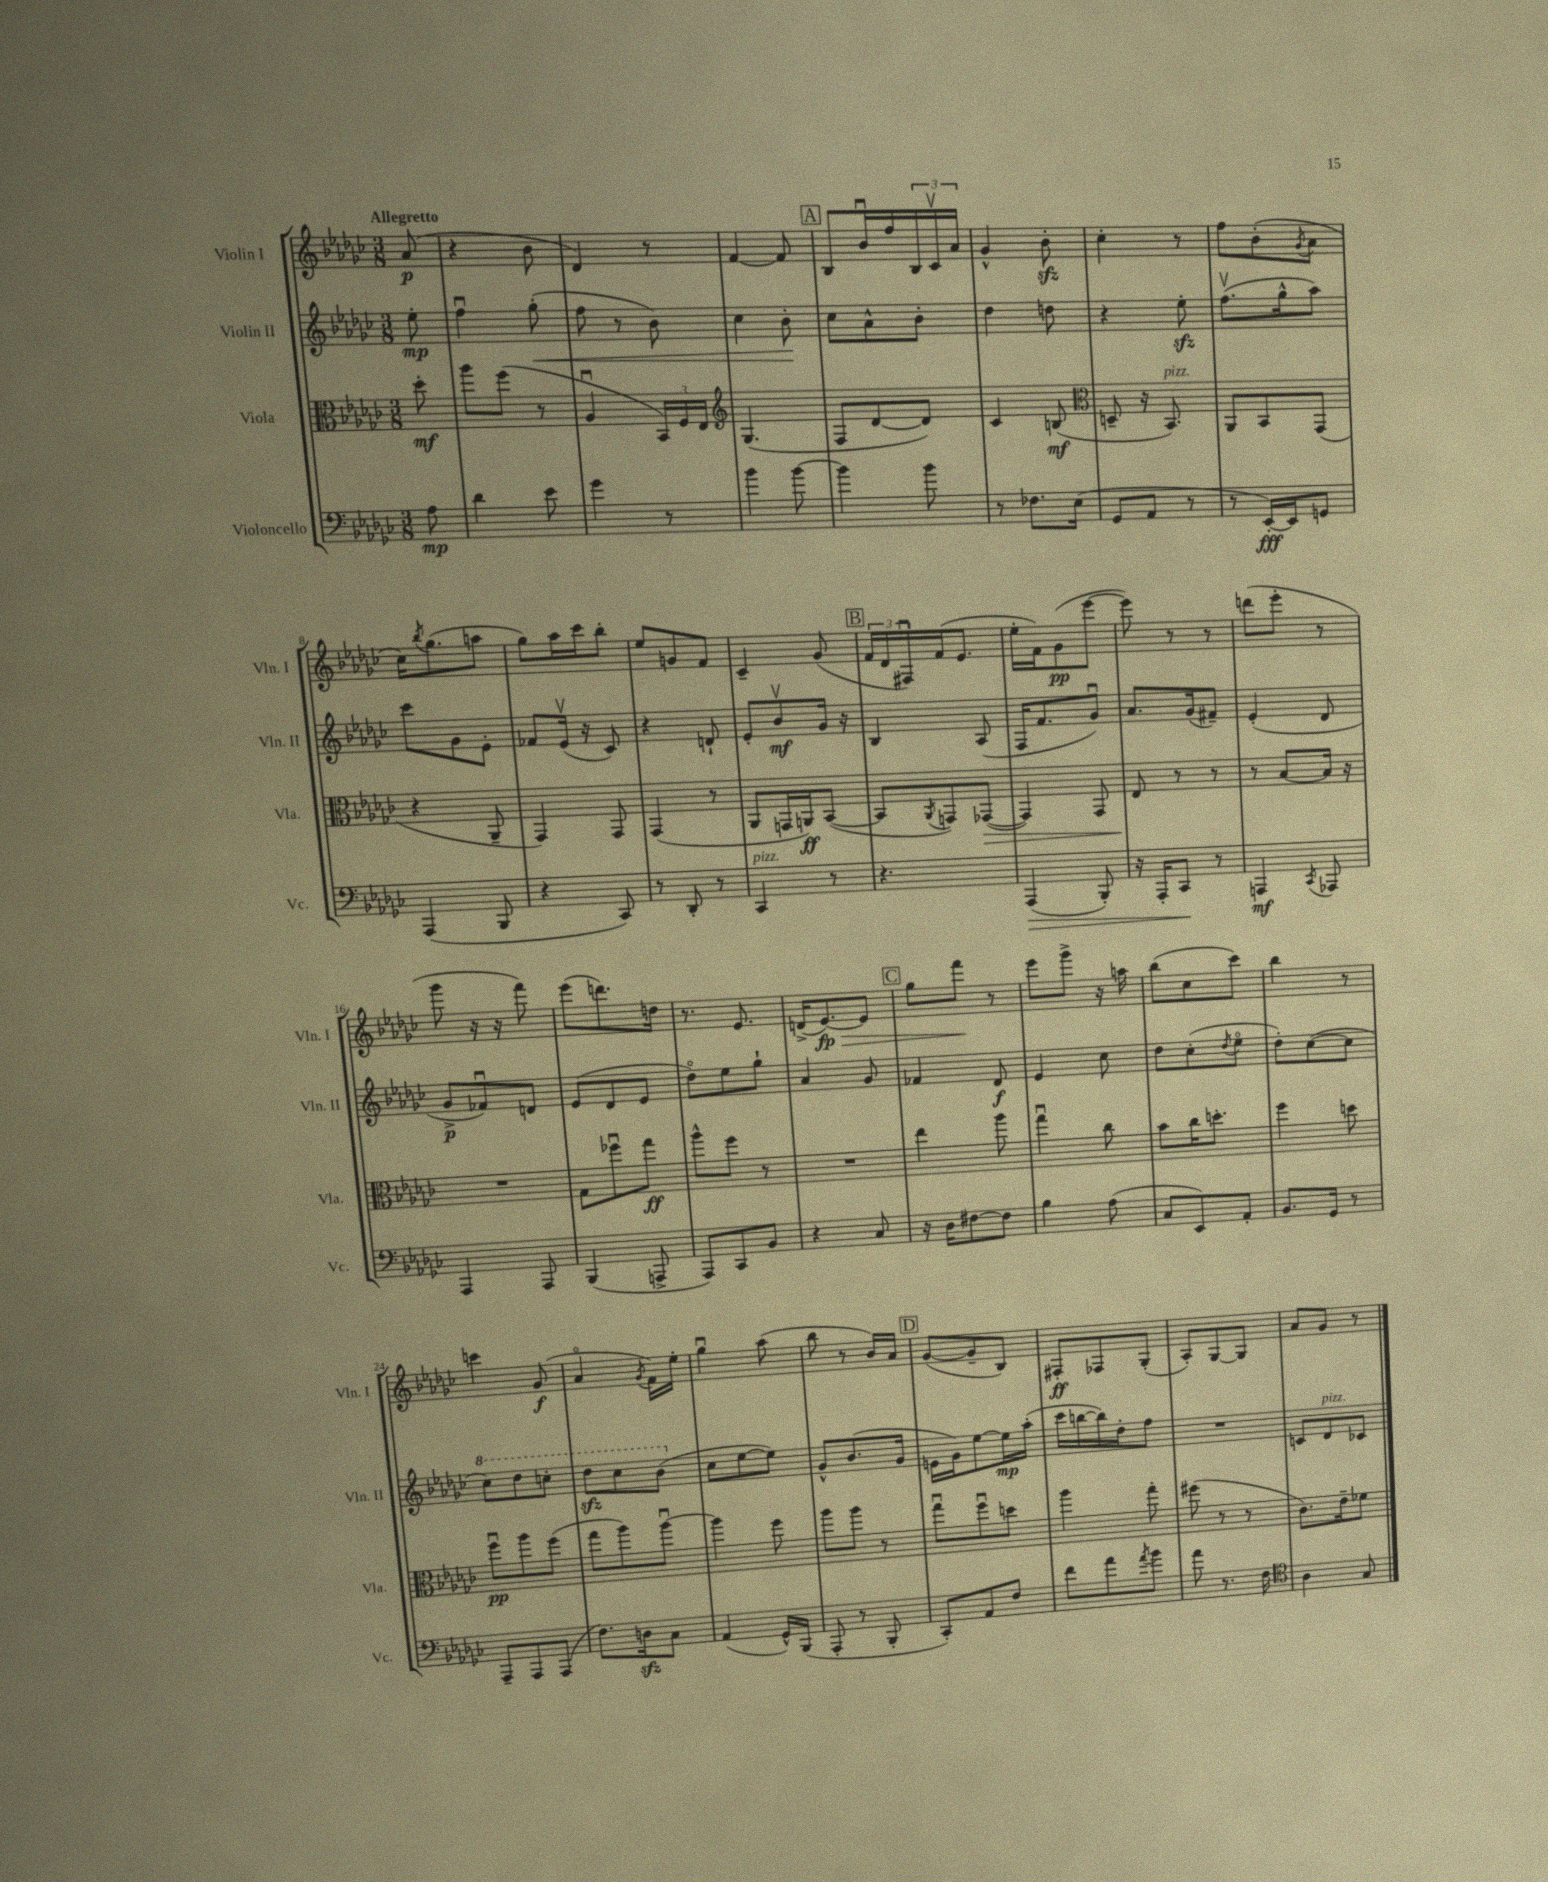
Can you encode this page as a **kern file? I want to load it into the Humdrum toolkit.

**kern	**dynam	**kern	**dynam	**kern	**dynam	**kern	**dynam
*part4	*part4	*part3	*part3	*part2	*part2	*part1	*part1
*staff4	*staff4	*staff3	*staff3	*staff2	*staff2	*staff1	*staff1
*I"Violoncello	*	*I"Viola	*	*I"Violin II	*	*I"Violin I	*
*I'Vc.	*	*I'Vla.	*	*I'Vln. II	*	*I'Vln. I	*
*clefF4	*	*clefC3	*	*clefG2	*	*clefG2	*
*k[b-e-a-d-g-c-]	*	*k[b-e-a-d-g-c-]	*	*k[b-e-a-d-g-c-]	*	*k[b-e-a-d-g-c-]	*
*M3/8	*	*M3/8	*	*M3/8	*	*M3/8	*
=	=	=	=	=	=	=	=
!	!	!	!	!	!	!LO:TX:a:B:t=Allegretto	!
8A-\	mp	8dd-'\	mf	8ee-'\	mp	(8a-/	p
=1	=1	=1	=1	=1	=1	=1	=1
4d-\	.	8aa-\L	.	4ffu\	.	4r	.
.	.	(8ff\J	.	.	.	.	.
!	!	!	!	!	!LO:HP:b	!	!
8e-\	.	8r	.	(8gg-'\	<	8b-\	.
=2	=2	=2	=2	=2	=2	=2	=2
4g-\	.	4A-u/	.	8ff\	.	4d-/)	.
.	.	.	.	8r	.	.	.
8r	.	24BB-/LL)	.	8b-\)	.	8r	.
.	.	24F/	.	.	.	.	.
.	.	24E-/JJ	.	.	.	.	.
=3	=3	=3	=3	=3	=3	=3	=3
*	*	*clefG2	*	*	*	*	*
4b-\	.	(4.G-/	.	4cc-\	.	[4f/	.
[8b-\	.	.	.	8b-'\	.	8f/]	.
.	.	.	.	.	[	.	.
!!LO:REH:place=s1:t=A
=4	=4	=4	=4	=4	=4	=4	=4
4b-\]	.	8F/L	.	8cc-\L	.	8B-/L	.
.	.	[8d-/	.	8a-^^\	.	16b-u/L	.
.	.	.	.	.	.	16ff/	.
8b-\	.	8d-/J])	.	8b-'\J	.	24B-/	.
.	.	.	.	.	.	24c-v/	.
.	.	.	.	.	.	24a-/JJ	.
=5	=5	=5	=5	=5	=5	=5	=5
8r	.	4c-/	.	4dd-\	.	4g-^^/	.
8.F-X\L	.	.	.	.	.	.	.
.	.	(8Bn/	mf	8ddn\	.	8b-zz'\	.
(16E-\Jk	.	.	.	.	.	.	.
=6	=6	=6	=6	=6	=6	=6	=6
*	*	*clefC3	*	*	*	*	*
8GG-/L	.	8Dn~/	.	4r	.	4cc-'\	.
8AA-/J	.	16r	.	.	.	.	.
!	!	!LO:TX:a:i:t=pizz.	!	!	!	!	!
.	.	8.BB-/)	.	.	.	.	.
8r	.	.	.	8ee-zz'\	.	8r	.
=7	=7	=7	=7	=7	=7	=7	=7
8r	.	8AA-/L	.	(8.ffv\L	.	8ff\L	.
[16EE-'/LL)	fff	8BB-/	.	.	.	(8b-'\	.
16EE-/J]	.	.	.	16gg-^^\k	.	.	.
.	.	.	.	.	.	8qg-/	.
8GGn/J	.	(8GG-/J	.	8aa-\J)	.	8a-\J	.
!!LO:LB:g=z
=8	=8	=8	=8	=8	=8	=8	=8
(4AAA-/	.	4r	.	8ccc-\L	.	16cc-\KL)	.
.	.	.	.	.	.	8qbb-/	.
.	.	.	.	.	.	(8.gg-\	.
.	.	.	.	8g-\	.	.	.
8BBB-/	.	8AA-~/	.	8e-'\J	.	8aan\J	.
=9	=9	=9	=9	=9	=9	=9	=9
4r	.	4GG-/)	.	8f-X/L	.	8gg-\L)	.
.	.	.	.	(16e-v/Jk	.	16aa-\L	.
.	.	.	.	16r	.	16ccc-\J	.
8CC-/)	.	8GG-/	.	8c-/)	.	8bb-'\J	.
=10	=10	=10	=10	=10	=10	=10	=10
8r	.	(4GG-/	.	4r	.	8ee-/L	.
8DD-'/	.	.	.	.	.	8gn/	.
8r	.	8r	.	8dn`/	.	8f/J	.
=11	=11	=11	=11	=11	=11	=11	=11
!LO:TX:a:i:t=pizz.	!	!	!	!	!	!	!
4CC-/	.	8AA-/L	.	8e-'/L	.	4c-~/	.
.	.	16GGn/L	.	8b-v/	mf	.	.
.	.	16AAn/J)	ff	.	.	.	.
8r	.	([8BB-/J	.	16g-/Jk	.	(8g-/	.
.	.	.	.	16r	.	.	.
!!LO:REH:place=s1:t=B
=12	=12	=12	=12	=12	=12	=12	=12
4.r	.	8BB-/L]	.	4B-/	.	24f/LL	.
.	.	.	.	.	.	24d-/	.
.	.	.	.	.	.	24F#Xu/)	.
.	.	8qAA-/	.	.	.	.	.
.	.	8GGn/)	.	.	.	(16f/J	.
.	.	.	.	.	.	8.e-/J	.
!	!	!	!LO:HP:b	!	!	!	!
.	.	([8GG-X/J	>	(8A-/	.	.	.
=13	=13	=13	=13	=13	=13	=13	=13
!	!LO:HP:b	!	!	!	!	!	!
(4AAA-/	>	4GG-/])	.	16F/KL	.	16ee-'\LL	.
.	.	.	.	8.f/	.	16f\J)	.
.	.	.	.	.	.	(8g-\	pp
8BBB-'/)	.	8GG-/	.	8g-u/J)	.	[8eee-\J	.
=14	=14	=14	=14	=14	=14	=14	=14
16r	.	8E-/	.	8.a-/L	.	8eee-\])	.
16AAA-'/KL	.	.	.	.	.	.	.
8CC-/J	.	8r	]	.	.	8r	.
.	.	.	.	(16g-/k	.	.	.
8r	]	8r	.	8f#X~/J)	.	8r	.
=15	=15	=15	=15	=15	=15	=15	=15
4AAAn/	mf	8r	.	(4e-'/	.	(8dddn\L	.
.	.	[8B-/L	.	.	.	8eee-'\J	.
8qCC-/	.	.	.	.	.	.	.
8AAA-X/	.	16B-/Jk]	.	8d-/	.	8r	.
.	.	16r	.	.	.	.	.
!!LO:LB:g=z
=16	=16	=16	=16	=16	=16	=16	=16
4AAA-/	.	4.r	.	8g-^/L	p	8ggg-\	.
.	.	.	.	8f-Xu/)	.	16r	.
.	.	.	.	.	.	16r	.
8AAA-/	.	.	.	8dn/J	.	8fff\)	.
=17	=17	=17	=17	=17	=17	=17	=17
(4BBB-/	.	8G-\L	.	(8e-/L	.	(8eee-\L	.
.	.	8ff-Xu\	.	8d-/	.	8.dddn\)	.
8AAAn^/	.	8gg-\J	ff	8e-/J	.	.	.
.	.	.	.	.	.	16ddn\Jk	.
=18	=18	=18	=18	=18	=18	=18	=18
8AAA-/L)	.	8aa-^^\L	.	8dd-\L)	.	8.r	.
8CC-/	.	8ff\J	.	8ee-\	.	.	.
.	.	.	.	.	.	8.e-/	.
8BB-/J	.	8r	.	8gg-`\J	.	.	.
=19	=19	=19	=19	=19	=19	=19	=19
4r	.	4.r	.	4a-/	.	(16dn^/KL	.
!	!	!	!	!	!	!	!LO:HP:b
.	.	.	.	.	.	[8.e-/)	> fp
8C-/	.	.	.	8g-/	.	8e-/J]	.
!!LO:REH:place=s1:t=C
=20	=20	=20	=20	=20	=20	=20	=20
16r	.	4ee-\	.	4f-X/	.	8gg-\L	.
16D-\KL	.	.	.	.	.	.	.
[8F#X\	.	.	.	.	.	8fff\J	.
8F#\J]	.	8aa-\	.	8d-/	f	8r	]
=21	=21	=21	=21	=21	=21	=21	=21
4B-\	.	4gg-u\	.	4e-/	.	8eee-\L	.
.	.	.	.	.	.	8ggg-^\J	.
(8A-\	.	8cc-\	.	8cc-\	.	16r	.
.	.	.	.	.	.	16aan\	.
=22	=22	=22	=22	=22	=22	=22	=22
8C-/L	.	8b-\L	.	8dd-\L	.	(8bb-\L	.
8EE-/)	.	16cc-\K	.	(8cc-'\	.	8cc-\	.
.	.	8.ddn'\J	.	.	.	.	.
.	.	.	.	8qdd-/	.	.	.
8AA-'/J	.	.	.	8ee-\J	.	8ccc-\J)	.
=23	=23	=23	=23	=23	=23	=23	=23
8.BB-/L	.	4ff\	.	8dd-'\L)	.	4bb-\	.
.	.	.	.	([8cc-\	.	.	.
16GG-/Jk	.	.	.	.	.	.	.
8r	.	8ddn\	.	8cc-\J]	.	8r	.
!!LO:LB:g=z
=24	=24	=24	=24	=24	=24	=24	=24
*	*	*	*	*8va	*	*	*
8AAA-~/L	.	8ffu\L	pp	8ccc-\L)	.	4cccn\	.
8AAA-/	.	8aa-\	.	8ddd-\	.	.	.
(8AAA-/J	.	(8ff\J	.	8cccn'\J	.	(8g-/	f
=25	=25	=25	=25	=25	=25	=25	=25
8.F\L)	.	8gg-\L	.	8ddd-zz\L	.	4a-/	.
.	.	8aa-\)	.	8ccc-\	.	.	.
16Dnzz\k	.	.	.	.	.	.	.
.	.	.	.	.	.	8qg-/	.
8C-\J	.	[8aa-u\J	.	(8bb-\J	.	16f\LL)	.
.	.	.	.	.	.	16ee-'\JJ	.
=26	=26	=26	=26	=26	=26	=26	=26
*	*	*	*	*X8va	*	*	*
(4AA-/	.	4aa-\]	.	8cc-\L	.	4gg-u\	.
.	.	.	.	[8ee-\	.	.	.
16GG-^^/LL)	.	8ff\	.	8ee-\J])	.	(8aa-\	.
(16BBB-/JJ	.	.	.	.	.	.	.
=27	=27	=27	=27	=27	=27	=27	=27
8AAA-'/	.	8aa-\L	.	8g-^^/L	.	8bb-\	.
8r	.	8aa-\J	.	(8.b-/	.	8r	.
8BBB-'/	.	8r	.	.	.	16b-/LL)	.
.	.	.	.	16g-/Jk	.	16a-/JJ	.
!!LO:REH:place=s1:t=D
=28	=28	=28	=28	=28	=28	=28	=28
8CC-'/L)	.	8gg-u\L	.	16en\LL	.	([8g-/L	.
.	.	.	.	16g-\J)	.	.	.
8AA-/	.	8ffu\	.	[8ee-\	.	8g-~/]	.
8F/J	.	8ddn\J	.	16ee-\L]	mp	8B-/J)	.
.	.	.	.	(16aa-'\JJ	.	.	.
=29	=29	=29	=29	=29	=29	=29	=29
8f\L	.	4aa-\	.	16ccc-\LL	.	8F#X'/L	ff
.	.	.	.	[16bbn\	.	.	.
8a-\	.	.	.	16bb\])	.	8F-X/	.
.	.	.	.	16dd-'\J	.	.	.
8qa-/	.	.	.	.	.	.	.
8b-\J	.	8gg-'\	.	8ff\J	.	(8G-'/J	.
=30	=30	=30	=30	=30	=30	=30	=30
8a-\	.	(8ff#X\	.	4.r	.	8A-'/L)	.
8.r	.	8r	.	.	.	[8G-/	.
.	.	8r	.	.	.	8G-/J]	.
16F\	.	.	.	.	.	.	.
=31	=31	=31	=31	=31	=31	=31	=31
*clefC4	*	*	*	*	*	*	*
4A-\	.	8.c-\L)	.	8cn/L	.	8a-/L	.
!	!	!	!	!LO:TX:a:i:t=pizz.	!	!	!
.	.	.	.	8d-/	.	8g-/J	.
.	.	16e-~\k	.	.	.	.	.
8G-/	.	8f-X\J	.	8c-X/J	.	8r	.
==	==	==	==	==	==	==	==
*-	*-	*-	*-	*-	*-	*-	*-
